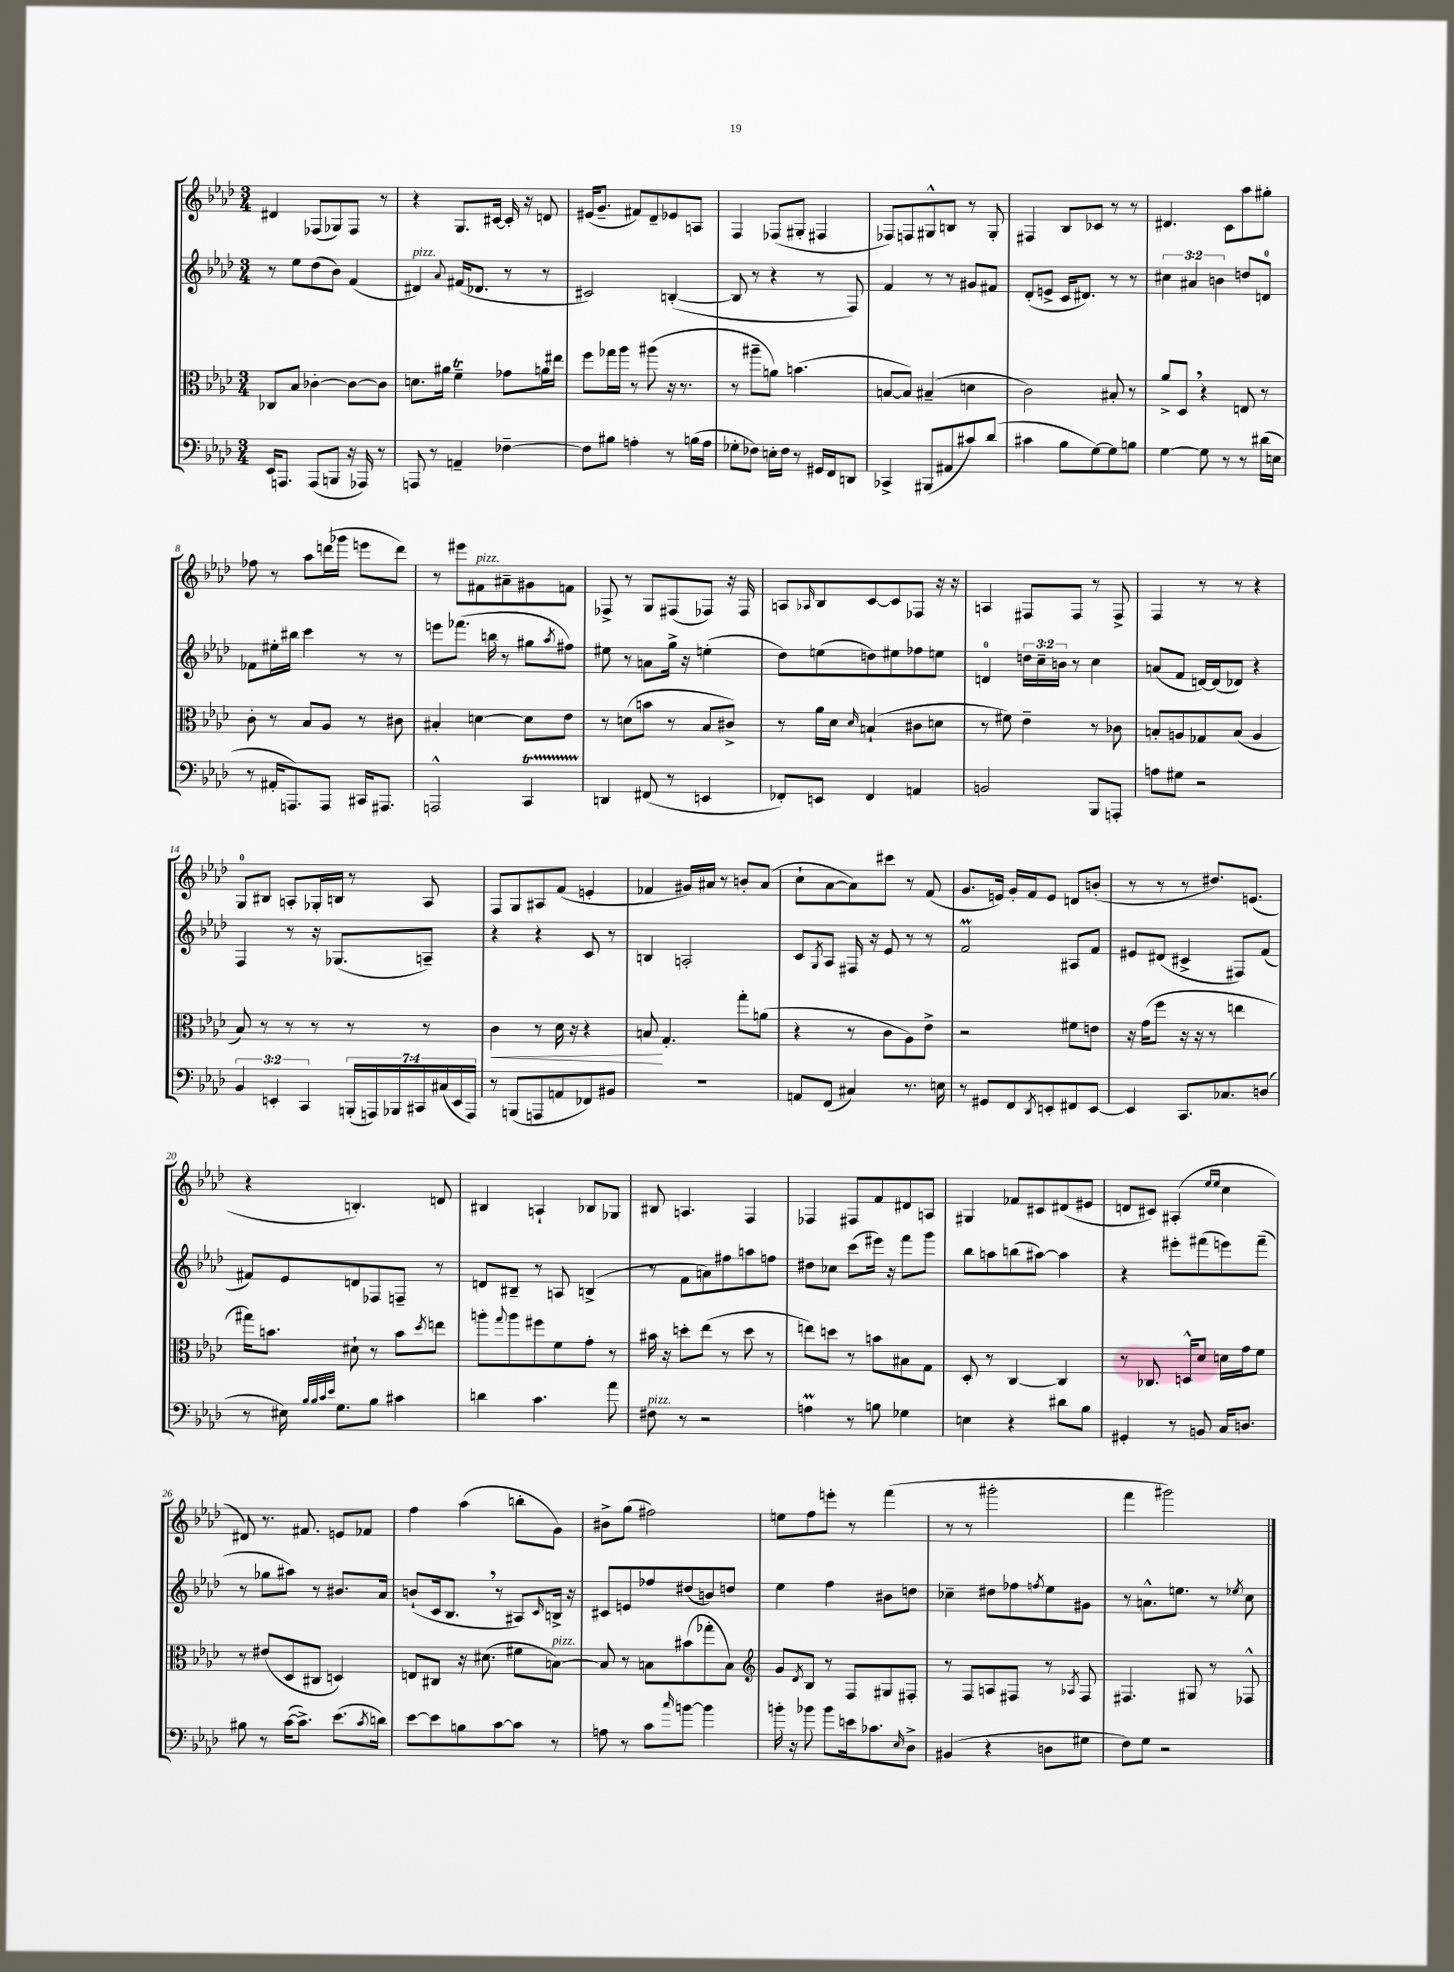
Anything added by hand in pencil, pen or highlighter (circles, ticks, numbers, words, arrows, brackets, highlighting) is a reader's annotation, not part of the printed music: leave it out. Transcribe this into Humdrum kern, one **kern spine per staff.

**kern	**kern	**dynam	**kern	**kern
*part4	*part3	*part3	*part2	*part1
*staff4	*staff3	*staff3	*staff2	*staff1
*clefF4	*clefC3	*	*clefG2	*clefG2
*k[b-e-a-d-]	*k[b-e-a-d-]	*	*k[b-e-a-d-]	*k[b-e-a-d-]
*M3/4	*M3/4	*	*M3/4	*M3/4
=1	=1	=1	=1	=1
16EE-/KL	8C-X/L	.	8r	4d#X/
8.AAAn/J	.	.	.	.
.	8B-/J	.	8ee-\L	.
(8AAA/L	[4c-X'\	.	(8dd-\	(8F-X/L
8BBBn/J	.	.	8b-\J)	8G-X/)
16r	8c-\L_	.	(4f/	8F-/J
16AAA-X/)	.	.	.	.
8r	8c-\J]	.	.	8r
=2	=2	=2	=2	=2
!	!	!	!LO:TX:a:i:t=pizz.	!
8AAAn/	8.dn\L	.	4d#X/)	4r
8r	.	.	.	.
.	16a#X\Jk	.	.	.
.	.	.	8qqa-/	.
4AAn~/	4fT~\	.	(16f#X/KL	8.G/L
.	.	.	8.d-X/J	.
.	.	.	.	[16c#X/Jk
[4F-X~\	8g-X\L	.	8r	16c#'/]
.	.	.	.	16r
.	16an\L	.	8r	8dn/
.	16ee#X\JJ	.	.	.
=3	=3	=3	=3	=3
8F-\L]	8ff\L	.	2c#X/)	(16e#X/KL
.	.	.	.	8.g~/J
8B#X\J	16gg-X\L	.	.	.
.	16aa-\JJ	.	.	.
4An'\	8r	.	.	8f#X/L)
.	(8aa#X\	.	.	8d-~/
8r	16r	.	([4Bn'/	8e-X/
.	8.r	.	.	.
(16Bn\LL	.	.	.	8An/J
16A\JJ	.	.	.	.
=4	=4	=4	=4	=4
8G-X'\L	8r	.	8B/]	4F/
8F-X\J)	8aa#X~\L	.	8r	.
16En'\LL	8an\J)	.	4r	(8F-X/L
16F-\JJ	.	.	.	.
8r	(4.bn\	.	.	8G#X'/J
16GG#X/LL	.	.	8r	4F#X/
16FF/J	.	.	.	.
8DDn/J	.	.	8F/)	.
=5	=5	=5	=5	=5
4CC-X^/	[8Bn/L	.	4f/	8F-X/L)
.	8B/J])	.	.	8Fn/
(8BBB#X/L	(4B#X~/	.	8r	8G#X^^/
8AA#X/	.	.	8r	8Bn/J
8c#X/)	4dn\	.	8g#X/L	8r
(8d-/J	.	.	8f#X/J	8G#'/
=6	=6	=6	=6	=6
4c#X\	2c\)	.	(8d-'/L	4F#X/
.	.	.	8en^/J	.
8B-\L	.	.	16c/KL	8B-/L
.	.	.	8.d#X/J)	.
[8G\)	.	.	.	8c-X/J
8G\]	8B#X'/	.	8r	8r
8Bn\J	8r	.	8r	8r
=7	=7	=7	=7	=7
[4G\	8a-^/L	.	6cc#X\	4.d#X/
.	8D-,/J	.	.	.
.	.	.	6a#X/	.
8G\]	4r	.	.	.
.	.	.	6bn\	.
8r	.	.	.	8c\L
8r	8En/	.	8ddn/L	8aa-\
(16d#X\LL	8r	.	8dn/J	8gg#X'\J
16En\JJ	.	.	.	.
!!LO:LB:g=z
=8	=8	=8	=8	=8
8r	8c'\	.	8f-X\L	8ff-X\
16AA#X'/KL	8r	.	16ee#X'\L	8r
8.AAAn/)	.	.	16bb#X\JJ	.
.	8B-/L	.	4ccc\	8aa-\L
8AAA/J	8A-/J	.	.	(16dddn\L
.	.	.	.	16ggg-X\JJ
16CC#X/KL	8r	.	8r	8eeen\L
8.AAA#X/J	.	.	.	.
.	8c#X\	.	8r	8ddd\J)
=9	=9	=9	=9	=9
2AAAn^^/	4B#X'/	.	8eeen\L	8r
.	.	.	(8.fff-X\J	8eee#X\L
!	!	!	!	!LO:TX:a:i:t=pizz.
.	[4dn\	.	.	8f#X\
.	.	.	16bbn\	.
.	.	.	8r	8a#X~\
4CCt/	8d\L]	.	8gg#X\L	8g#X\
.	.	.	8qaa-/	.
.	8e-\J	.	8ff#X\J)	8fn\J
=10	=10	=10	=10	=10
4DDn/	8r	.	8ee#X\	8F-X^/
.	(8dn\L	.	8r	8r
(8FF#X/	8bn\J	.	8an\L	8G/L
8r	8r	.	16gg^\Jk	(8F#X/
.	.	.	16r	.
4EEn/	8B-/L	.	(4een'\	8F-X/J)
.	8c#X^/J)	.	.	16r
.	.	.	.	16F-/
=11	=11	=11	=11	=11
8FF-X'/L)	8r	.	8dd-\L)	8An/L
.	.	.	.	16qqA-X/
8EEn/J	16a-\LL	.	(8een\	8B-/
.	16d-\JJ	.	.	.
.	16qqd-/	.	.	.
4FF-/	(4Bn`/	.	8ddn\)	[8c/
.	.	.	8ee#X\	8c/]
4AAn/	8c#X\L	.	8ff-X\	8F-X/J
.	8dn\J	.	8een\J	16r
.	.	.	.	16r
=12	=12	=12	=12	=12
2BBn/	8r	.	4dn/	4An/
.	8f#X\)	.	.	.
.	4e-~\	.	24ddn\LL	8F#X/L
.	.	.	24cc~\	.
.	.	.	24bn\JJ	.
.	.	.	8r	8F#/J
8BBB-/L	8r	.	4cc\	8r
8AAAn'/J	8c-X\	.	.	8F#^/
=13	=13	=13	=13	=13
8An\L	8Bn'/L	.	(8an/L	4F/
8G#X\J	8An/	.	8f/J	.
2r	8G-X/	.	[16dn/LL)	8r
.	.	.	(16d/J]	.
.	(8B/J	.	8d-X/J)	8r
.	4A/	.	4r	4r
!!LO:LB:g=z
=14	=14	=14	=14	=14
6BB-/	8B-/)	.	4F/	8G/L
.	8r	.	.	8B#X/J
6EEn'/	.	.	.	.
.	8r	.	8r	8An'/L
6CC/	.	.	.	.
.	8r	.	16r	16G-X'/L
.	.	.	(8.G-X/L	16Bn/JJ
(28BBBn'/LL	8r	.	.	8r
28AAAn/)	.	.	.	.
28BBB-X/	.	.	.	.
28CC#X/	.	.	.	.
.	8r	.	8An~/J)	8A/
(28C#X/	.	.	.	.
28EE/	.	.	.	.
28AAA/JJ)	.	.	.	.
=15	=15	=15	=15	=15
!	!	!LO:HP:b	!	!
8r	4c\	<	4r	8F/L
(8BBBn/L	.	.	.	8G/
8AAAn/	8r	.	4r	8A#X/
8AAn/	16d-\	.	.	(8f/J
.	16r	.	.	.
8FF-X/)	4r	.	8c/	4en'/
8BB#X/J	.	.	8r	.
=16	=16	=16	=16	=16
2.r	8Bn/	.	4Bn/	4f-X/
.	4.G'/	[	.	.
.	.	.	2An'/	16g#X/LL)
.	.	.	.	16a#X/JJ
.	.	.	.	8r
.	8gg'\L	.	.	8bn'/L
.	(8an\J	.	.	(8a#/J
=17	=17	=17	=17	=17
8AAn/L	4r	.	8c/L	8cc`\L
.	.	.	8qG/	.
(8FF/J	.	.	8A-/J	[8a-\
4C#X/)	8r	.	16F#X/	8a-\])
.	.	.	16r	.
.	8c\L	.	8e-/	8ccc#X\J
8.r	8A-\)	.	8r	8r
.	8e-^\J	.	8r	(8f/
16En\	.	.	.	.
=18	=18	=18	=18	=18
8r	2r	.	2fM/	8.g/L
8GG#X/L	.	.	.	.
.	.	.	.	16en/Jk)
8FF/	.	.	.	16g'/LL
.	.	.	.	16f/J
8qDD-/	.	.	.	.
8EEn'/	.	.	.	8e/J
8FF#X/	8f#X\L	.	8A#X/L	8dn/L
[8EE/J	8en\J	.	8f/J	(8bn'/J
=19	=19	=19	=19	=19
4EE/]	16r	.	8e#X/L	8r
.	(16g\KL	.	.	.
.	8ff\J	.	(8d#X/J	8r
8.CC/L	16r	.	4c#X^/	8r
.	16r	.	.	.
.	8r	.	.	8.dd#X/L)
8.C-X/	.	.	.	.
.	4een\	.	8F#X/L)	.
.	.	.	.	(8.en/J
(8Dn/J	.	.	(8f/J	.
!!LO:LB:g=z
=20	=20	=20	=20	=20
8r	16gg#X\KL)	.	8f#X/L)	4r
.	8.bn\J	.	.	.
16E#X\)	.	.	8e-/	.
32qqB-/LLL	.	.	.	.
32qqB-/	.	.	.	.
32qqc/	.	.	.	.
32qqe-/JJJ	.	.	.	.
8.G\L	.	.	.	.
.	8d#X`\	.	8dn/	4.Bn'/)
8B-\J	8r	.	8F-X/	.
4c#X\	8b\L	.	8Fn~/J	.
.	8qdd-/	.	.	.
.	8een\J	.	8r	8dn/
=21	=21	=21	=21	=21
4dn\	8aan'\L	.	8dn/L	4B#X/
.	8qqgg/	.	.	.
.	8aa\	.	8B#X~/J	.
4.c\	8ff#X\	.	8r	4An`/
.	8f\	.	8An/	.
.	8g'\J	.	(4Bn^/	8B-X/L
8a-\	8r	.	.	8G-X/J
=22	=22	=22	=22	=22
!LO:TX:a:i:t=pizz.	!	!	!	!
8F#X\	16b#X\	.	8r	8B#X/
.	16r	.	.	.
8r	8ddn'\L	.	8f\L	4.An/
2r	(8ee-\J	.	8an\)	.
.	8r	.	8ff#X\	.
.	8dd\	.	8aan\	4F/
.	8r	.	8ffn\J	.
=23	=23	=23	=23	=23
4Anm\	8een\L)	.	8dd#X\L	4F-X/
.	8ddn\J	.	8cc-X\J	.
8r	8r	.	(8ccc\L	8F#X/L
8Bn\	8bn\L	.	16eee#X\Jk)	8f/
.	.	.	16r	.
4G-X\	8B#X\	.	8fff\L	8d#X/
.	8G\J	.	8ggg\J	8An/J
=24	=24	=24	=24	=24
4En\	8D-'/	.	8bb-\L	4G#X/
.	8r	.	8aan\	.
4r	[4C/	.	(8bbn\	8f-X/L
.	.	.	[8aa#X\J)	8c#X/
8d#X\L	4C/]	.	4aa#\]	(8d#X/
8B-\J	.	.	.	8e#X/J
=25	=25	=25	=25	=25
4GG#X'/	8r	.	4r	8dn/L
.	8.C-X/	.	.	8c#X/J)
8r	.	.	8eee#X'\L	(4A#X'/
.	16Dn^^/KL	.	.	.
8BBn/	8d-/J	.	(8fff#X\	.
.	.	.	.	16qqee-/LL
.	.	.	.	16qqee-/JJ
16C/KL	16dn\LL	.	8eeen\)	4cc\
8.Dn/J	16g\J	.	.	.
.	8f\J	.	(8fff#~\J	.
!!LO:LB:g=z
=26	=26	=26	=26	=26
8B#X\	8r	.	8r	8d#X/)
8r	(8e#X/L	.	8gg-X\L	8.r
([16c\KL	8D-/	.	8aa#X\J)	.
8.c^\J])	.	.	.	8.f#X/
.	8C#X/J	.	8r	.
(8.e-\L	4Dn/)	.	8.b#X/L	8en/L
.	.	.	.	8f-X/J
8qc/	.	.	.	.
16dn\Jk)	.	.	16a-/Jk	.
=27	=27	=27	=27	=27
[8e-\L	8En/L	.	(8bn`/L	4ff\
8e-\]	8C#X/J	.	16c/k	.
.	.	.	8.B-,/J	.
8Bn\	16r	.	.	(4aa-\
.	(8.d#X\	.	.	.
[8c\	.	.	8r	.
8c\J]	8f#X\L	.	8A#X/L)	8bbn'\L
.	.	.	16qqc/	.
!	!LO:TX:a:i:t=pizz.	!	!	!
8r	[8Bn\J)	.	16Bn^/Jk	8g\J)
.	.	.	16r	.
=28	=28	=28	=28	=28
8An\	8B/]	.	8c#X/L	8b#X^\L
8r	8r	.	8en/	(8gg\J
8c\L	8Bn\L	.	8ff-X/	2ff#X\)
16qqcc/	.	.	.	.
[8bn\J	(8b#X\	.	(8dd#X/	.
4b\]	8gg-X'\	.	8bn/)	.
.	8B\J)	.	8ddn/J	.
=29	=29	=29	=29	=29
*	*clefG2	*	*	*
16bn'\	8g/L	.	4ee-\	8een\L
16r	.	.	.	.
.	8qd-/	.	.	.
8b-X\	8B-/J	.	.	8ff\
8b-\L	8r	.	4ff\	8eeen'\J
16en\k	8F/L	.	.	8r
8.c-X\	.	.	.	.
.	8G#X/	.	8b#X\L	(4fff\
16qqE-/	.	.	.	.
8D-^\J	8F#X'/J	.	8ddn\J	.
=30	=30	=30	=30	=30
(4BB#X/	8r	.	4cc-X~\	8r
.	8F/L	.	.	8r
4r	8An/	.	8dd#X\L	2ggg#X'\
.	8F#X/J	.	8ff-X\	.
.	.	.	8qffn/	.
8Dn\L	8r	.	8ee-\	.
.	8qA-X/	.	.	.
8G#X\J	8F#/	.	8g#X\J	.
=31	=31	=31	=31	=31
8F\L)	4.F#X/	.	8r	4fff\
8G\J	.	.	8.an^^\L	.
2r	.	.	.	2ggg#X\)
.	.	.	8.een\J	.
.	8G#X/	.	.	.
.	8r	.	8r	.
.	.	.	8qee-X/	.
.	8F-X^^/	.	8cc\	.
==	==	==	==	==
*-	*-	*-	*-	*-
